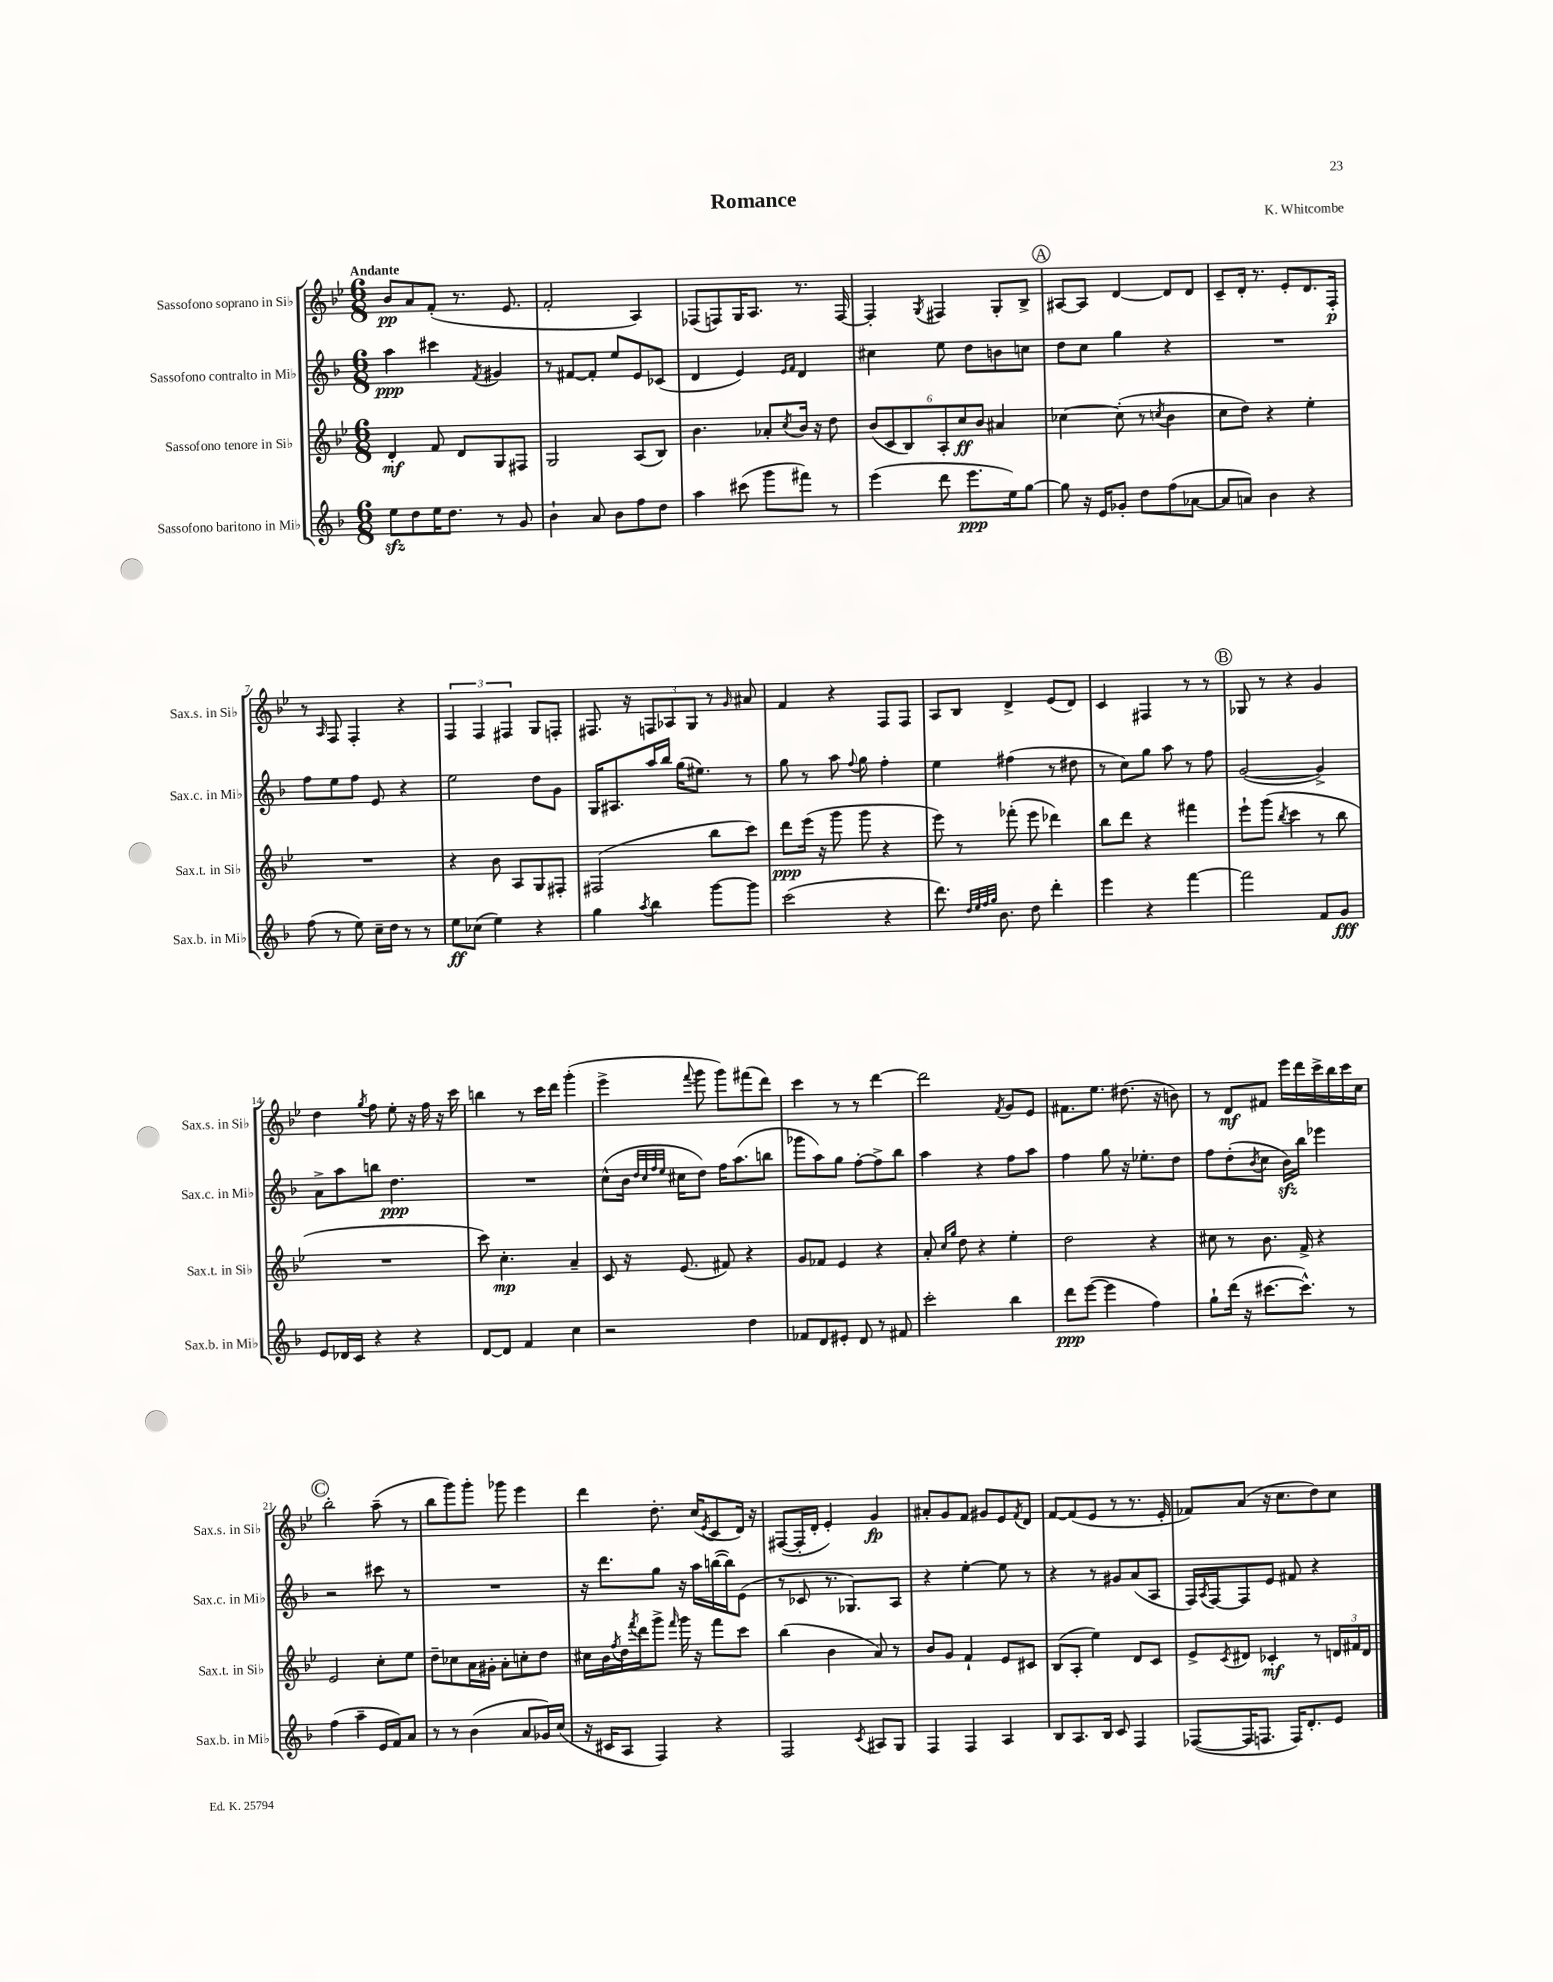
\header { title = "Romance" composer = "K. Whitcombe" }
<<
\new StaffGroup <<
\new Staff = "s0" \with { instrumentName = "Sassofono soprano in Sib" shortInstrumentName = "Sax.s. in Sib" } {
    \clef treble \key bes \major \numericTimeSignature \time 6/8 \tempo "Andante"
    bes'8\pp a'8 f'8-.( r8. ees'8. |
    f'2-. a4) |
    fes8( f8) g16 a8. r8. f16~ |
    f4-. \acciaccatura { g8 } fis4 g8-. bes8-> |
    \mark \markup { \circle "A" } ais8~ ais8 d'4~ d'8 d'8 |
    c'8-- d'16-. r8. ees'8-. d'8. f16-.\p |
    r8 \grace { a16 } f8 f4-. r4 |
    \tuplet 3/2 { f4 f4 fis4 } g8 f8-. |
    fis8. r16 \tuplet 3/2 { f8 aes8 g8 } r8 \grace { g'16 } ais'8 |
    f'4 r4 f8 f8 |
    a8 bes8 d'4-> ees'8( d'8) |
    c'4 fis4 r8 r8 |
    \mark \markup { \circle "B" } ges8 r8 r4 g'4 |
    d''4 \acciaccatura { g''8 } f''8 ees''8-. r16 f''16 r16 c'''16 |
    b''4 r8 c'''16 d'''16 g'''4-.( |
    ees'''4-> \appoggiatura { f'''8 } g'''8 g'''8) fis'''8( d'''8) |
    c'''4 r8 r8 d'''4~ |
    d'''2 \acciaccatura { f'8 } g'8 ees'8 |
    fis'8. ees''8. dis''8.( r16 b'8) |
    r8 d'8\mf fis'8 ees'''16 d'''16 c'''16-> bes''16 c'''16 c''16 |
    \mark \markup { \circle "C" } bes''2-. a''8--( r8 |
    bes''8 g'''8) g'''8-. ges'''8 ees'''4 |
    d'''4 d''8.-. c''16( \acciaccatura { ees'8 } c'8 d'16) r16 |
    fis8~( fis16-. d'16-. ees'4-.) g'4\fp |
    ais'8-. g'8 f'8 gis'8 ees'8 \acciaccatura { f'8 } d'8 |
    f'8~ f'8( ees'8 r8 r8. ees'16-. |
    fes'8) a'8( r16 c''8. d''8) c''8 \bar "|." |
}
\new Staff = "s1" \with { instrumentName = "Sassofono contralto in Mib" shortInstrumentName = "Sax.c. in Mib" } {
    \clef treble \key f \major \numericTimeSignature \time 6/8
    a''4\ppp cis'''4 \acciaccatura { f'8 } gis'4 |
    r8 fis'8~ fis'8-. e''8 e'8 ces'8( |
    d'4 e'4) \grace { e'16 f'16 } d'4 |
    cis''4 e''8 d''8 b'8 c''8 |
    \mark \markup { \circle "A" } d''8 c''8 g''4 r4 |
    R2. |
    f''8 e''8 f''8 e'8 r4 |
    e''2 d''8 g'8 |
    g16 ais8. a''16 bes''16 g''16( eis''8.) r8 |
    g''8 r8 a''8 \appoggiatura { f''8 } g''8 f''4-. |
    e''4 fis''4( r8 dis''8 |
    r8 c''8) g''8 a''8 r8 f''8 |
    \mark \markup { \circle "B" } g'2~( g'4->) |
    a'8-> a''8 b''8 d''4.\ppp |
    R2. |
    c''8-^( bes'16 \grace { d''32 c''32 f''32 e''32 } cis''16 d''8) f''16 a''8.( b''8 |
    ges'''8 a''8) g''8 f''8~-. f''8-> bes''8 |
    a''4 r4 f''8 a''8 |
    f''4 g''8 r16 ees''8.-. d''8 |
    f''8 d''8-.( \acciaccatura { bes'8 } c''8 bes'16\sfz) bes''16 ees'''4 |
    \mark \markup { \circle "C" } r2 cis'''8 r8 |
    R2. |
    r16 d'''8. g''8 r16 a''16 b''16~( b''16) e'8( |
    r8 ces'8 r8. ges8.) a8 |
    r4 e''4~-. e''8 r8 |
    r4 r8 gis'8 a'8( a8 |
    f16) \acciaccatura { a8 } f16~ f8 e'8 fis'8 r4 \bar "|." |
}
\new Staff = "s2" \with { instrumentName = "Sassofono tenore in Sib" shortInstrumentName = "Sax.t. in Sib" } {
    \clef treble \key bes \major \numericTimeSignature \time 6/8
    d'4-.\mf f'8 d'8 g8 fis8 |
    g2 a8( bes8) |
    bes'4. aes'8-. \acciaccatura { c''8 } bes'16 r16 d''8 |
    \tuplet 6/4 { bes'8( c'8 bes8) a8-. c''8\ff bes'8 } ais'4 |
    \mark \markup { \circle "A" } ces''4~ ces''8-.( r8 \acciaccatura { c''8 } bes'4 |
    c''8 d''8) r4 ees''4-. |
    R2. |
    r4 bes'8 a8 g8 fis8-. |
    fis2( bes''8 c'''8) |
    d'''8\ppp ees'''16( r16 g'''8 g'''8 r4 |
    ees'''8) r8 fes'''8-.( ees'''8 des'''4) |
    bes''8 d'''8 r4 fis'''4 |
    \mark \markup { \circle "B" } ees'''8-! g'''8( \acciaccatura { bes''8 } c'''4 r8 bes''8 |
    R2. |
    c'''8) c''4.-.\mp a'4-- |
    c'8 r16 ees'8.( fis'8) r4 |
    g'8 fes'8 ees'4 r4 |
    a'8-. \grace { c''16 g''16 } d''8 r4 ees''4-. |
    d''2 r4 |
    cis''8 r8 bes'8. f'16-> r4 |
    \mark \markup { \circle "C" } ees'2 c''8-. ees''8 |
    d''8-- ces''8 a'16 gis'16-. a'8-. c''8-. d''8 |
    cis''16 bes'16 \acciaccatura { f''8 } d''16 \acciaccatura { f'''8 } d'''16 g'''8-> \grace { f'''16 } g'''16 r16 f'''8 c'''8 |
    bes''4( bes'4 a'8) r8 |
    bes'8 g'8 f'4-! ees'8 cis'8 |
    bes8( a8-. ees''4) d'8 c'8 |
    ees'8-> \acciaccatura { c'8 } dis'8 ces'4-.\mf r8 \tuplet 3/2 { d'16 fis'16 d'16 } \bar "|." |
}
\new Staff = "s3" \with { instrumentName = "Sassofono baritono in Mib" shortInstrumentName = "Sax.b. in Mib" } {
    \clef treble \key f \major \numericTimeSignature \time 6/8
    e''8\sfz d''8 e''16 d''8. r8 g'8 |
    bes'4-! a'8 bes'8 f''8 d''8 |
    a''4 cis'''8( g'''8 fis'''8) r8 |
    e'''4( d'''8 e'''8.\ppp e''16) g''8~ |
    \mark \markup { \circle "A" } g''8 r16 e'16 ges'8-. d''8 f''8( aes'8~ |
    aes'8 a'8) bes'4 r4 |
    f''8( r8 e''8) c''16-- d''16 r8 r8 |
    e''8\ff ces''8( e''4) r4 |
    g''4 \acciaccatura { a''8 } bes''4 g'''8~ g'''8 |
    c'''2( r4 |
    d'''8.) \grace { d''32 e''32 f''32 g''32 } bes'8. d''8 d'''4-. |
    e'''4 r4 f'''4~ |
    \mark \markup { \circle "B" } f'''2 f'8 g'8\fff |
    e'8 des'16 c'16 r4 r4 |
    d'8~ d'8 f'4 c''4 |
    r2 d''4 |
    fes'8 d'8 eis'8-. d'8 r8 fis'8 |
    c'''2-. bes''4 |
    d'''8\ppp e'''8~( e'''4 f''4) |
    g''8-! d'''16( r16 cis'''8.~ cis'''8.-^) r8 |
    \mark \markup { \circle "C" } f''4( a''4-- e'16 f'16) a'8 |
    r8 r8 bes'4( a'8 ges'16) c''16( |
    r16 cis'16 a8 f4) r4 |
    f2 \acciaccatura { c'8 } ais8 g8 |
    f4 f4 a4 |
    bes8 a8. bes16 c'8 f4 |
    fes8~( fes16 f8. f16) d'8.-. e'8 \bar "|." |
}
>>
>>
